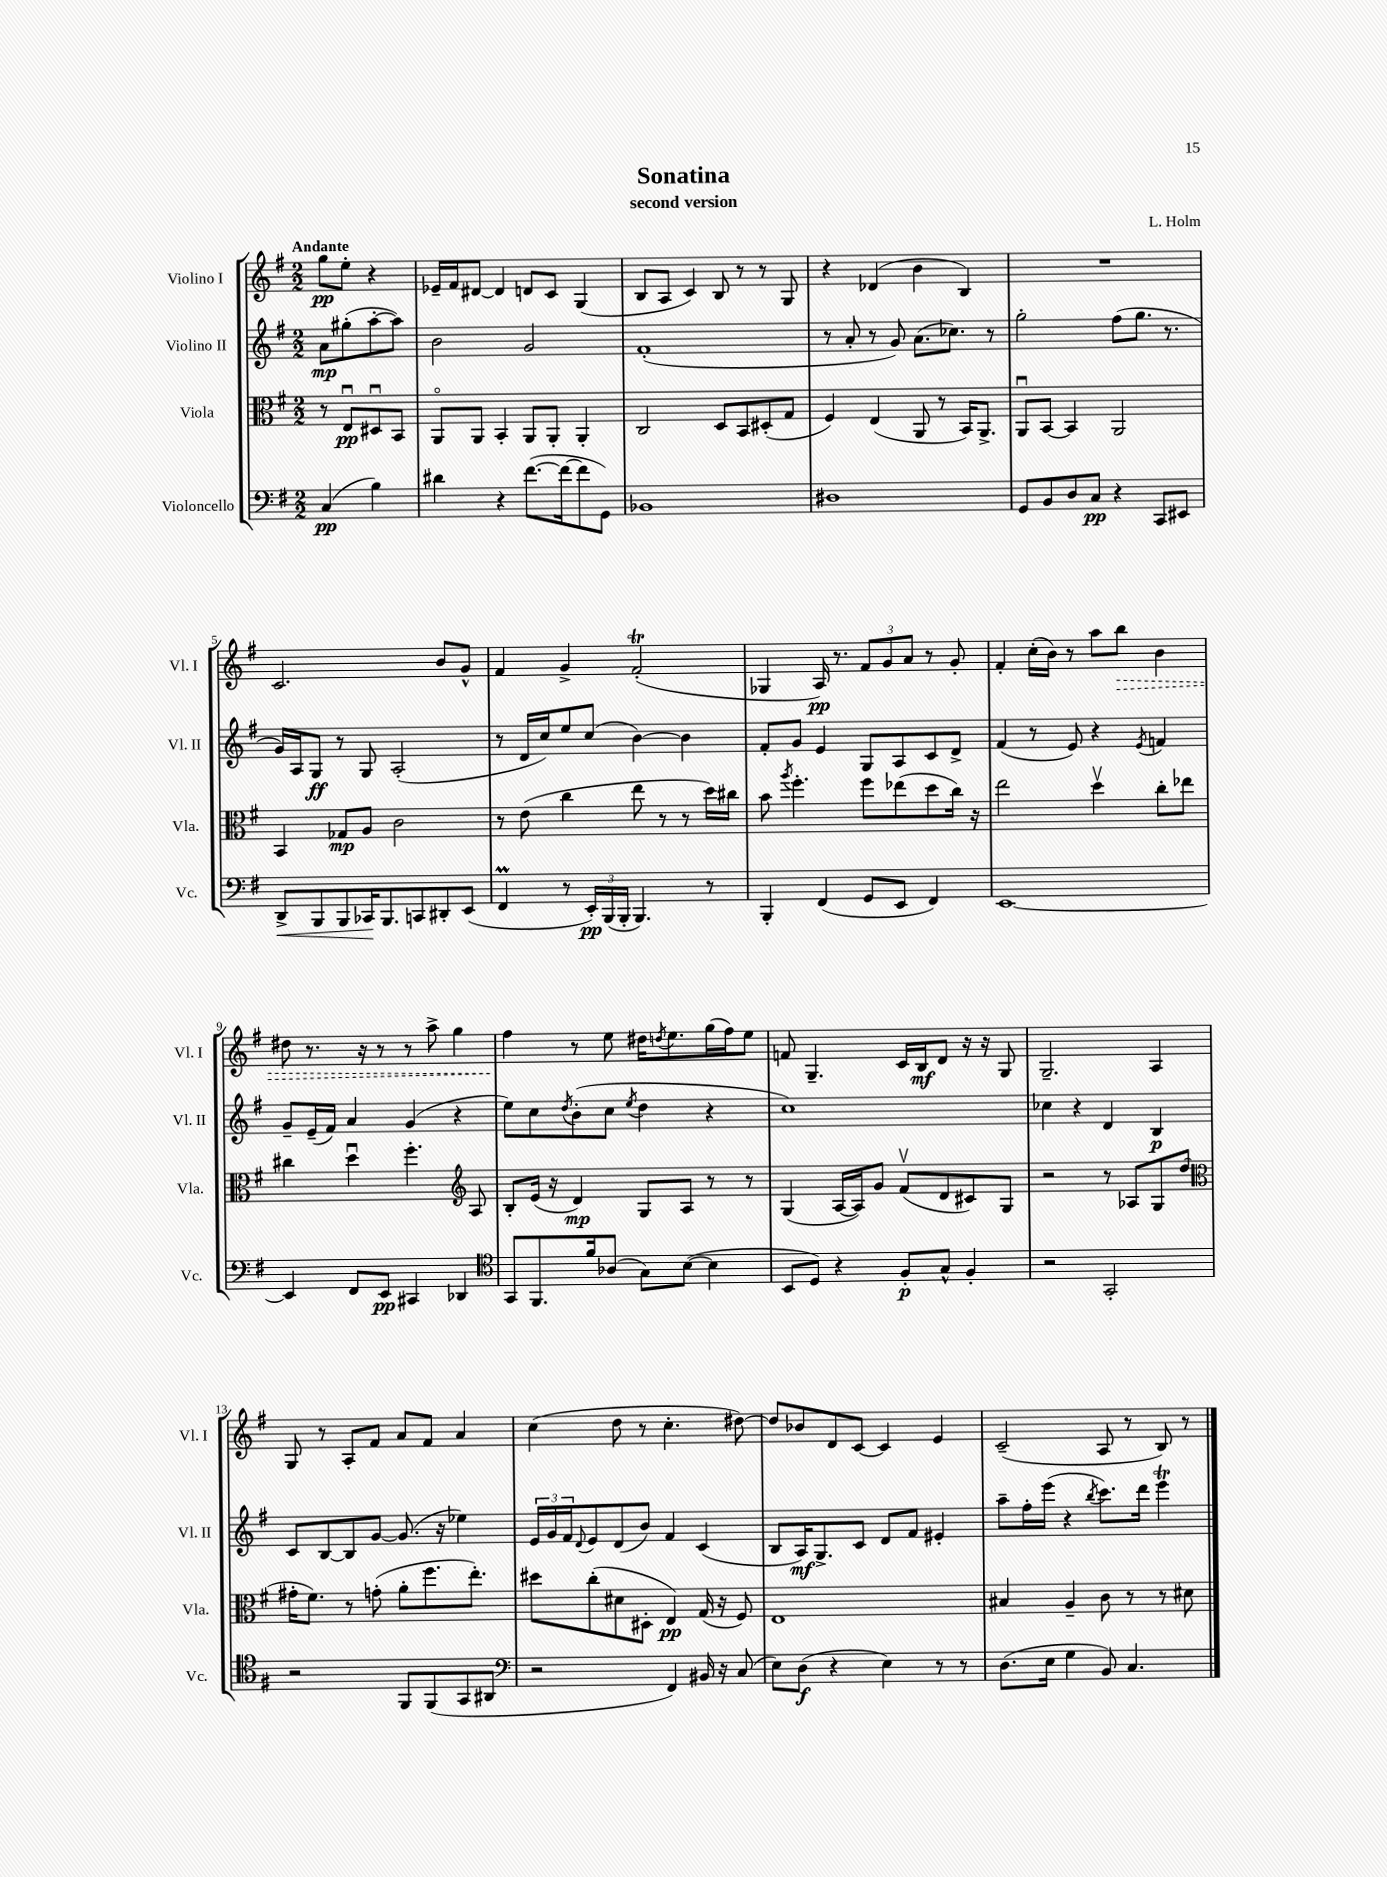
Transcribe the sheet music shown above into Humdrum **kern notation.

**kern	**kern	**kern	**kern
*staff4	*staff3	*staff2	*staff1
*clefF4	*clefC3	*clefG2	*clefG2
*k[f#]	*k[f#]	*k[f#]	*k[f#]
*M2/2	*M2/2	*M2/2	*M2/2
(4C	8r	8a	8gg
.	8Eu	(8gg#'	8ee'
4B)	8D#u	[8aa'	4r
.	8BB	8aa])	.
=	=	=	=
4d#	8AAo	2b	16e-~
.	.	.	16f#
.	8AA	.	[8d#
4r	4BB'	.	4d#]
([8.f#	8AA	2g	8d
.	8AA'	.	8c
16f#_	.	.	.
8f#]	4AA'	.	(4G
8GG)	.	.	.
=	=	=	=
1BB-	2C	(1f#'	8B
.	.	.	8A
.	.	.	4c)
.	8D	.	8B
.	8BB	.	8r
.	(8D#'	.	8r
.	8G	.	8G
=	=	=	=
1D#	4F#)	8r	4r
.	.	8a'	.
.	(4E	8r	(4d-
.	.	8g)	.
.	8AA	(8.a	4b
.	8r	.	.
.	.	8.cc-)	.
.	16BB)	.	4B)
.	8.AA^	.	.
.	.	8r	.
=	=	=	=
8GG	8AAu	2gg'	1r
8BB	[8BB	.	.
8D	4BB]	.	.
8C	.	.	.
4r	2AA	(8ff#	.
.	.	8.gg	.
8CC	.	.	.
.	.	8.r	.
8EE#	.	.	.
=	=	=	=
8DD^	4BB	16g)	2.c
.	.	16A	.
8BBB	.	8G	.
8BBB	8G-	8r	.
16CC-	8A	8G	.
8.BBB	.	.	.
.	2c	(2A'	.
8CC	.	.	.
8DD#'	.	.	8b
(8EE	.	.	8g^^
=	=	=	=
4FF#	8r	8r	4f#
.	(8e	16d	.
.	.	16cc)	.
8r	4cc	8ee	4g^
24EE')	.	(8cc	.
(24BBB	.	.	.
24BBB'	.	.	.
4.BBB)	8ee	[4b)	(2f#'
.	8r	.	.
.	8r	4b]	.
8r	16dd)	.	.
.	16cc#	.	.
=	=	=	=
4BBB'	8b	8f#'	4G-
.	8qaa	.	.
.	4.ff#'	8g	.
(4FF#	.	4e	16A)
.	.	.	8.r
8GG	8ff#	8G	12f#
.	.	.	12g
8EE	(8ee-	8A	.
.	.	.	12a
4FF#)	8dd	8c	8r
.	16cc)	8d^	8g'
.	16r	.	.
=	=	=	=
[1EE	2ee	(4f#	4f#'
.	.	8r	(16cc'
.	.	.	16b)
.	.	8e)	8r
.	4ddv	4r	8aa
.	.	.	8bb
.	.	8qe	.
.	8cc'	4f	4b
.	8ee-	.	.
=	=	=	=
4EE]	4cc#	8g~	8dd#
.	.	(16e~	8.r
.	.	16f#)	.
8FF#	4ddu	4a	.
.	.	.	16r
8EE	.	.	8r
4CC#	4.ff#'	(4g	8r
.	.	.	8aa^
4DD-	.	4r	4gg
*	*clefG2	*	*
.	8A	.	.
=	=	=	=
*clefC4	*	*	*
8GG	8B'	8ee)	4ff#
8.FF#	(16e	8cc	.
.	16r	.	.
.	.	8qdd	.
.	4d)	(8b'	8r
16f#	.	.	.
(8A-	.	8cc	8ee
.	.	8qee	.
8G)	8G	4dd	16dd#
.	.	.	8qdd
.	.	.	8.ee
([8B	8A	.	.
4B]	8r	4r	(16gg
.	.	.	16ff#)
.	8r	.	8ee
=	=	=	=
8BB	(4G	1cc)	8f
8D)	.	.	4.G~
4r	[16A	.	.
.	16A])	.	.
.	8g	.	.
8F#'	(8f#v	.	16c
.	.	.	16B
8G^^	8d	.	8d
4F#'	8c#)	.	16r
.	.	.	16r
.	8G	.	8G
=	=	=	=
2r	2r	4cc-	2.G~
.	.	4r	.
2GG'	8r	4d	.
.	8A-	.	.
.	8G	4B	4A
.	(8dd	.	.
=	=	=	=
*	*clefC3	*	*
2r	16g#'	8c	8G
.	8.f#)	.	.
.	.	[8B	8r
.	8r	8B]	8A'
.	(8g'	[8g	8f#
8FF#	8a'	(8.g]	8a
(8FF#	8.ff#	.	8f#
.	.	16r	.
8GG	.	4ee-)	4a
.	8.ee')	.	.
8AA#	.	.	.
=	=	=	=
*clefF4	*	*	*
2r	8dd#	24e	(4cc
.	.	24g	.
.	.	24f#	.
.	.	8qqd	.
.	(8cc'	8e	.
.	8d#	(8d	8dd
.	8D#'	8b)	8r
4FF#)	4E)	4f#	4.cc'
16BB#	(16G	(4c	.
16r	16r	.	.
(8C	8F#)	.	[8dd#)
=	=	=	=
8E)	1E	8B	8dd#]
(8D	.	16A)	8b-
.	.	8.G^	.
4r	.	.	8d
.	.	8c	[8c
4E)	.	8d	4c]
.	.	8f#	.
8r	.	4e#'	4e
8r	.	.	.
=	=	=	=
(8.D	4B#	8aa~	(2c~
.	.	16ff#'	.
16E	.	(16eee	.
4G	4A~	4r	.
.	.	8qbb	.
8BB)	8c	8.ccc)	8A
4.C	8r	.	8r
.	.	16ddd	.
.	8r	4eee	8B)
.	8d#	.	8r
==	==	==	==
*-	*-	*-	*-
